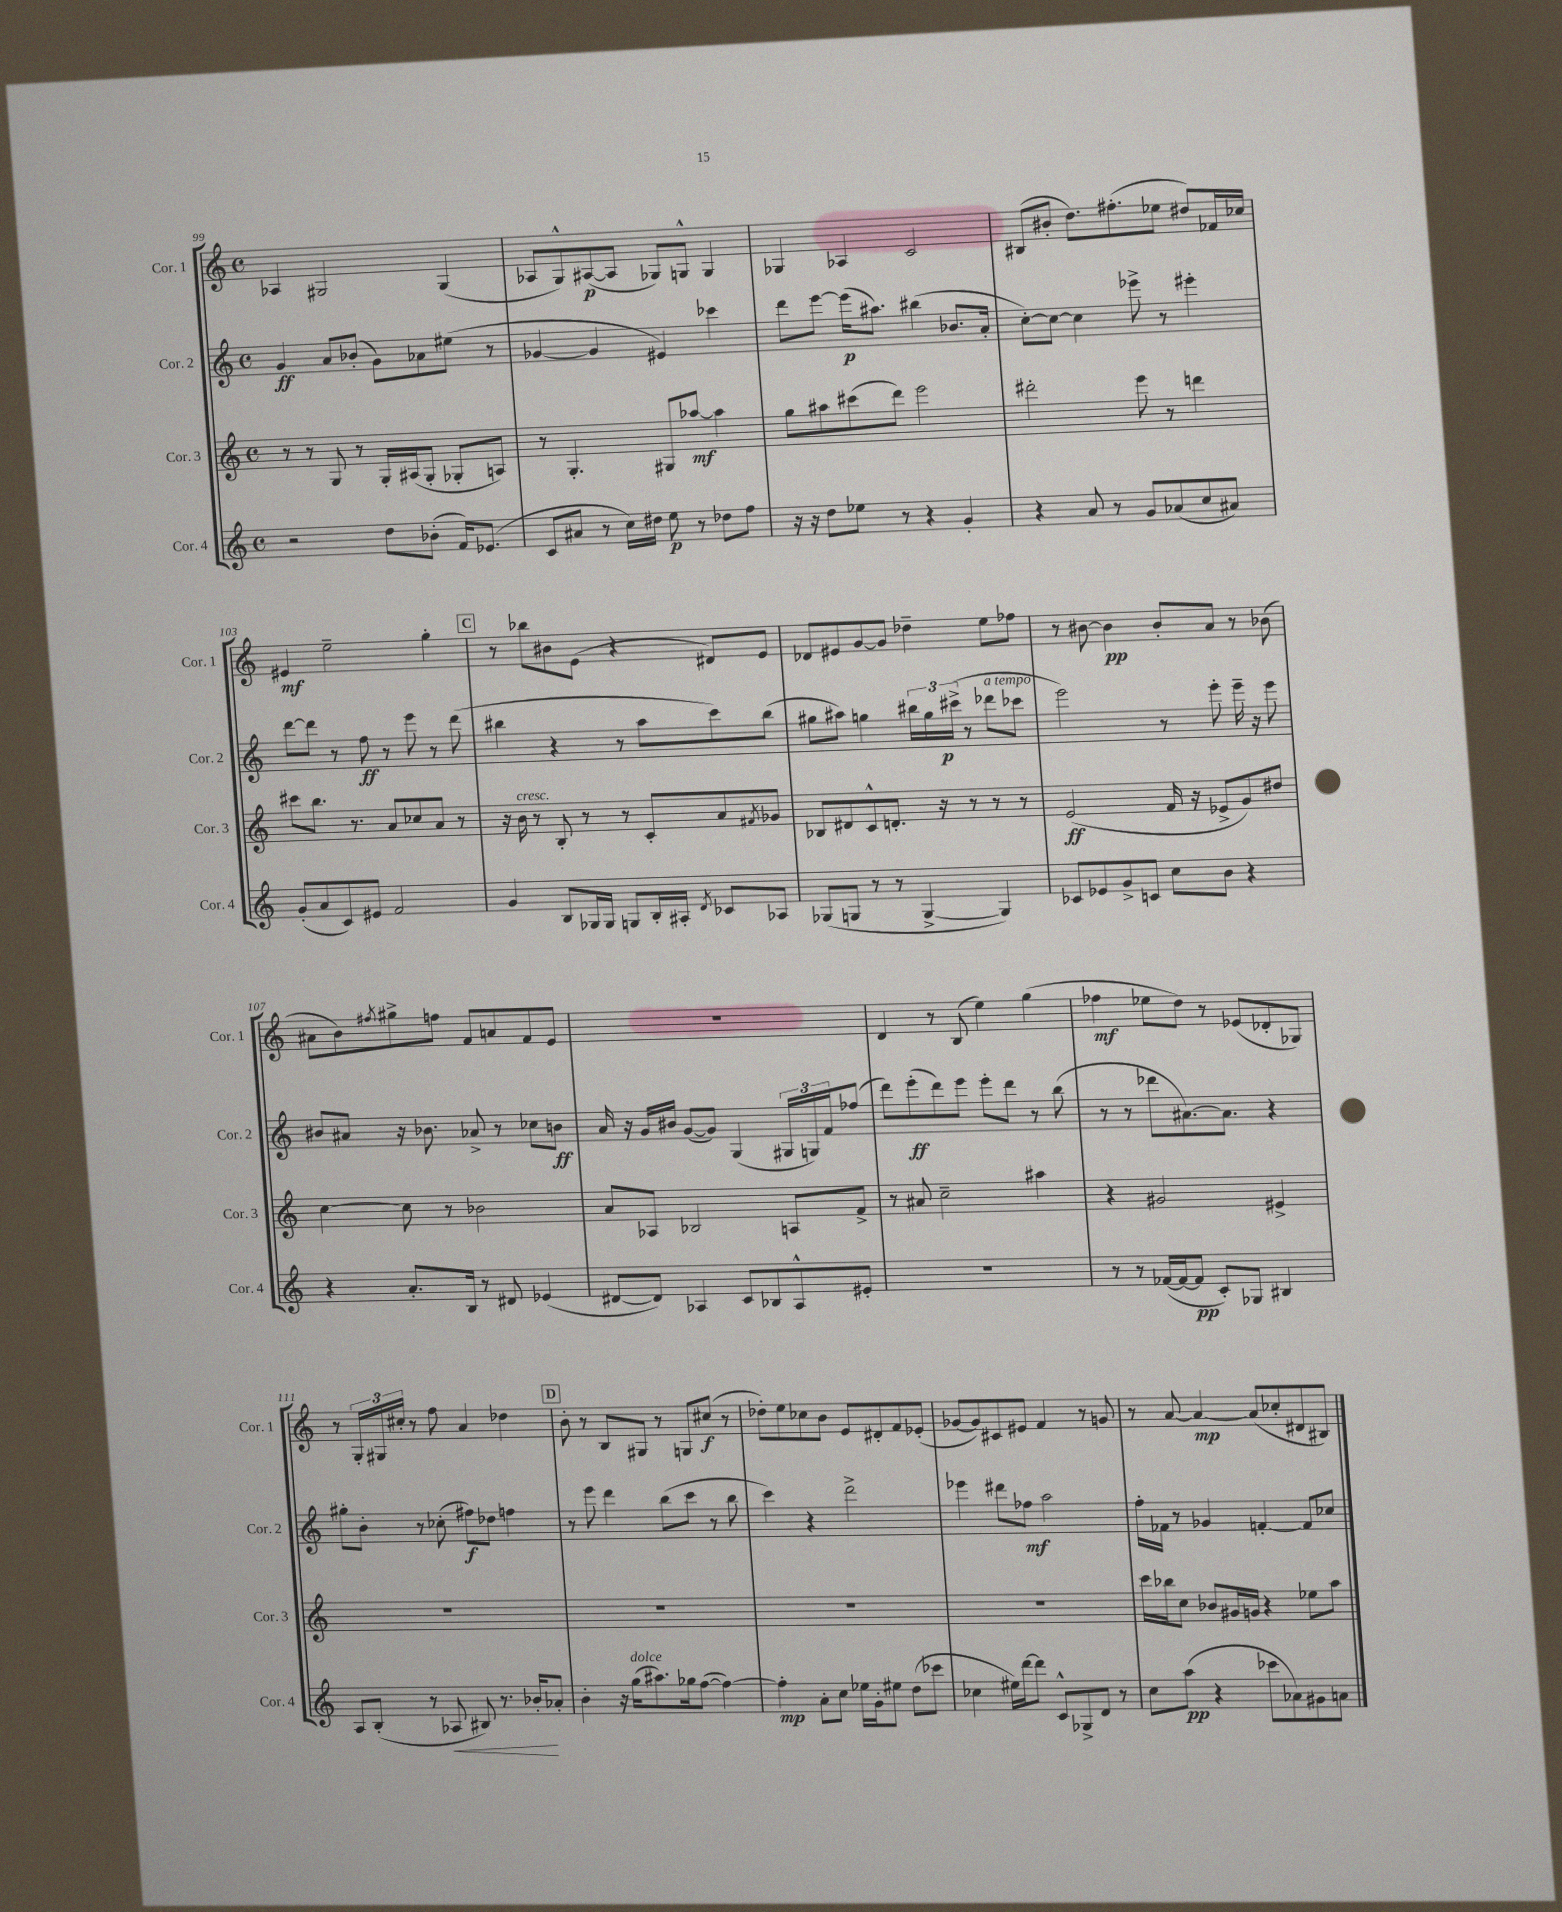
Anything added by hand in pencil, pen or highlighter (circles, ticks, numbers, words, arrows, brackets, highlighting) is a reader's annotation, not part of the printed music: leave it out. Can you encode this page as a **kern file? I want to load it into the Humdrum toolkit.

**kern	**dynam	**kern	**dynam	**kern	**dynam	**kern	**dynam
*part4	*part4	*part3	*part3	*part2	*part2	*part1	*part1
*staff4	*staff4	*staff3	*staff3	*staff2	*staff2	*staff1	*staff1
*I"Cor. 4	*	*I"Cor. 3	*	*I"Cor. 2	*	*I"Cor. 1	*
*I'Cor. 4	*	*I'Cor. 3	*	*I'Cor. 2	*	*I'Cor. 1	*
*clefG2	*	*clefG2	*	*clefG2	*	*clefG2	*
*k[]	*	*k[]	*	*k[]	*	*k[]	*
*M4/4	*	*M4/4	*	*M4/4	*	*M4/4	*
*met(c)	*	*met(c)	*	*met(c)	*	*met(c)	*
=99	=99	=99	=99	=99	=99	=99	=99
2r	.	8r	.	4g/	ff	4A-X/	.
.	.	8r	.	.	.	.	.
.	.	8G/	.	8a/L	.	2G#X/	.
.	.	8r	.	(8b-X'/J	.	.	.
8dd\L	.	16G'/LL	.	8g\L)	.	.	.
.	.	(16A#X/J	.	.	.	.	.
(8b-X'\J	.	8G'/J	.	8a-X\	.	.	.
16f/KL)	.	8G-X'/L	.	(8ee#X\J	.	(4G#/	.
(8.e-X/J	.	.	.	.	.	.	.
.	.	8An/J)	.	8r	.	.	.
=100	=100	=100	=100	=100	=100	=100	=100
8c/L	.	8r	.	[4g-X/	.	8A-X/L	.
8a#X/J	.	4.G'/	.	.	.	8G^^/)	.
8r	.	.	.	4g-/]	.	([8A#X/	p
16cc\LL)	.	.	.	.	.	8A#/J]	.
16dd#X\JJ	.	.	.	.	.	.	.
8ee\	p	8G#X/L	.	4e#X/)	.	8G-X/L)	.
8r	.	[8aa-X/J	mf	.	.	8Gn^^/J	.
8dd-X\L	.	4aa-\]	.	4ccc-X\	.	4G/	.
8ff\J	.	.	.	.	.	.	.
=101	=101	=101	=101	=101	=101	=101	=101
16r	.	8gg\L	.	8ddd\L	.	4G-X/	.
16r	.	.	.	.	.	.	.
8dd\L	.	8aa#X\	.	[8eee\J	.	.	.
8ee-X\J	.	(8ccc#X\	.	(16eee\KL]	p	4A-X/	.
.	.	.	.	8.aa#X\J)	.	.	.
8r	.	8ddd\J)	.	.	.	.	.
4r	.	2eee\	.	(4bb#X\	.	2c/	.
4g'/	.	.	.	8.b-X/L	.	.	.
.	.	.	.	16a'/Jk	.	.	.
=102	=102	=102	=102	=102	=102	=102	=102
4r	.	2ddd#X'\	.	[8cc'\L)	.	(8B#X/L	.
.	.	.	.	8cc\J_	.	8b#X'/J	.
8a/	.	.	.	4cc\]	.	8.dd\L)	.
8r	.	.	.	.	.	.	.
.	.	.	.	.	.	(8.ff#X'\	.
8g/L	.	8eee\	.	8eee-X^\	.	.	.
(8a-X/	.	8r	.	8r	.	8ee-X\J	.
8cc/	.	4dddn\	.	4eee#X'\	.	8dd#X/L)	.
8a#X/J)	.	.	.	.	.	16f-X/L	.
.	.	.	.	.	.	16cc-X/JJ	.
!!LO:LB:g=z
=103	=103	=103	=103	=103	=103	=103	=103
(8g'/L	.	8ccc#X\L	.	[8ddd\L	.	4e#X/	mf
8a/	.	8.bb\J	.	8ddd\J]	.	.	.
8c/)	.	.	.	8r	.	2ee~\	.
.	.	8.r	.	.	.	.	.
8e#X/J	.	.	.	8ff\	ff	.	.
2f/	.	8a/L	.	8r	.	.	.
.	.	8cc-X/	.	8eee\	.	.	.
.	.	8a/J	.	8r	.	4gg'\	.
.	.	8r	.	(8ddd\	.	.	.
!!LO:REH:place=s1:t=C
=104	=104	=104	=104	=104	=104	=104	=104
4g/	.	16r	.	4bb#X\	.	8r	.
!	!	!LO:TX:a:i:t=cresc.	!	!	!	!	!
.	.	16b\	.	.	.	.	.
.	.	8r	.	.	.	8bb-X\L	.
8B/L	.	8B'/	.	4r	.	8b#X\	.
16G-X/L	.	8r	.	.	.	(8e\J	.
16G-/JJ	.	.	.	.	.	.	.
8Gn/L	.	8r	.	8r	.	4r	.
16B'/L	.	8c'/L	.	8aa\L	.	.	.
16A#X'/JJ	.	.	.	.	.	.	.
8qd/	.	.	.	.	.	.	.
8c-X/L	.	8a/	.	8ccc\)	.	8d#X/L)	.
.	.	8qf#X/	.	.	.	.	.
8A-X/J	.	8g-X/J	.	(8bb#\J	.	8e/J	.
=105	=105	=105	=105	=105	=105	=105	=105
(8G-X/L	.	8B-X/L	.	8gg#X\L	.	8d-X/L	.
8Gn/J	.	8d#X/	.	8aa#X\J)	.	8e#X/	.
8r	.	8c^^/	.	4ggn\	.	[8g/	.
8r	.	8.dn'/J	.	.	.	8g/J]	.
[4G^/	.	.	.	24bb#X\LL	.	4dd-X~\	.
.	.	.	.	24gg\	.	.	.
.	.	16r	.	.	.	.	.
.	.	.	.	(24ccc#X^\JJ	p	.	.
.	.	8r	.	8r	.	.	.
!	!	!	!	!LO:TX:a:i:t=a tempo	!	!	!
4G/])	.	8r	.	8ddd-X\L	.	8ee\L	.
.	.	8r	.	8ccc-X\J	.	8ff-X\J	.
=106	=106	=106	=106	=106	=106	=106	=106
8c-X/L	.	(2e/	ff	2eee\)	.	8r	.
8e-X/	.	.	.	.	.	[8b#X\	.
8g^/	.	.	.	.	.	4b#\]	pp
8cn/J	.	.	.	.	.	.	.
8cc\L	.	16f/	.	8r	.	8b#'/L	.
.	.	16r	.	.	.	.	.
8b\J	.	8e-X^/L	.	8eee'\	.	8a/J	.
4r	.	8g/)	.	16eee~\	.	8r	.
.	.	.	.	16r	.	.	.
.	.	8dd#X/J	.	8eee\	.	(8b-X\	.
!!LO:LB:g=z
=107	=107	=107	=107	=107	=107	=107	=107
4r	.	[4cc\	.	8b#X/L	.	8a#X\L	.
.	.	.	.	8a#X/J	.	8b\)	.
.	.	.	.	.	.	8qff#X/	.
8.a'/L	.	8cc\]	.	16r	.	8gg#X^\	.
.	.	.	.	8.b-X\	.	.	.
.	.	8r	.	.	.	8ffn\J	.
16B/Jk	.	.	.	.	.	.	.
8r	.	2b-X\	.	8a-X^/	.	8f/L	.
8d#X/	.	.	.	8r	.	8an/	.
(4e-X/	.	.	.	8cc-X\L	.	8f/	.
.	.	.	.	8bn\J	ff	8e/J	.
=108	=108	=108	=108	=108	=108	=108	=108
[8d#X/L	.	8a/L	.	16a/	.	1r	.
.	.	.	.	16r	.	.	.
8d#/J])	.	8A-X/J	.	16g/LL	.	.	.
.	.	.	.	16b#X/JJ	.	.	.
4A-X/	.	2B-X/	.	([8g/L	.	.	.
.	.	.	.	8g/J])	.	.	.
8c/L	.	.	.	(4G/	.	.	.
8B-X/	.	.	.	.	.	.	.
8A-^^/	.	8An/L	.	24G#X/LL	.	.	.
.	.	.	.	24Gn/)	.	.	.
.	.	.	.	24f/J	.	.	.
8e#X'/J	.	8f^/J	.	(8ff-X/J	.	.	.
=109	=109	=109	=109	=109	=109	=109	=109
1r	.	8r	.	8ddd\L)	.	4d/	.
.	.	8a#X/	.	(8eee'\	ff	.	.
.	.	2cc~\	.	8ddd\)	.	8r	.
.	.	.	.	8eee\J	.	(8B/	.
.	.	.	.	8eee'\L	.	4ee\)	.
.	.	.	.	8ddd\J	.	.	.
.	.	4aa#X\	.	8r	.	(4gg\	.
.	.	.	.	(8bb\	.	.	.
=110	=110	=110	=110	=110	=110	=110	=110
8r	.	4r	.	8r	.	4ff-X\	mf
8r	.	.	.	8r	.	.	.
([16f-X/LL	.	2g#X/	.	8ddd-X\L	.	8ee-X\L	.
16f-/J_	.	.	.	.	.	.	.
8f-/J]	pp	.	.	[8.a#X\)	.	8dd\J)	.
8c'/L)	.	.	.	.	.	8r	.
.	.	.	.	8.a#\J]	.	.	.
8G-X/J	.	.	.	.	.	(8e-X/L	.
4B#X/	.	4e#X^/	.	4r	.	8d-X'/	.
.	.	.	.	.	.	8G-X/J)	.
!!LO:LB:g=z
=111	=111	=111	=111	=111	=111	=111	=111
8A/L	.	1r	.	8gg#X'\L	.	8r	.
(8B'/J	.	.	.	8b'\J	.	24G'/LL	.
.	.	.	.	.	.	24G#X/	.
.	.	.	.	.	.	24cc#X'/JJ	.
8r	.	.	.	8r	.	8r	.
!	!LO:HP:b	!	!	!	!	!	!
8A-X/	<	.	.	(8cc-X'\	.	8ff\	.
8B#X/)	.	.	.	8ff#X\L)	f	4a/	.
8.r	.	.	.	8dd-X\J	.	.	.
.	.	.	.	4ffn\	.	4dd-X\	.
16b-X'/KL	.	.	.	.	.	.	.
8a-X'/J	[	.	.	.	.	.	.
!!LO:REH:place=s1:t=D
=112	=112	=112	=112	=112	=112	=112	=112
4b'\	.	1r	.	8r	.	8b'\	.
.	.	.	.	8eee\	.	8r	.
16r	.	.	.	4ddd\	.	8B/L	.
!LO:TX:a:i:t=dolce	!	!	!	!	!	!	!
(16gg\KL	.	.	.	.	.	.	.
8.aa#X\)	.	.	.	.	.	8G#X/J	.
.	.	.	.	(8bb\L	.	8r	.
16gg-X\k	.	.	.	.	.	.	.
([8ff\J	.	.	.	8ccc\J	.	8Gn/L	.
4ff\_)	.	.	.	8r	.	(8cc#X/J	f
.	.	.	.	8bb\	.	8r	.
=113	=113	=113	=113	=113	=113	=113	=113
4ff'\]	mp	1r	.	4ccc\)	.	8dd-X'\L)	.
.	.	.	.	.	.	8ee\	.
8a'\L	.	.	.	4r	.	8cc-X\	.
8cc\J	.	.	.	.	.	8b\J	.
16ee-X\LL	.	.	.	2ddd^\	.	8e/L	.
16g'\J	.	.	.	.	.	.	.
8ee#X\J	.	.	.	.	.	8d#X'/	.
(8dd\L	.	.	.	.	.	8f/	.
8ccc-X\J	.	.	.	.	.	(8e-X'/J	.
=114	=114	=114	=114	=114	=114	=114	=114
4cc-X\	.	1r	.	4eee-X\	.	[8g-X/L	.
.	.	.	.	.	.	8g-/])	.
16ee#X\LL)	.	.	.	8ddd#X\L	.	8c#X/	.
[16ddd\J	.	.	.	.	.	.	.
8ddd\J]	.	.	.	8ff-X\J	mf	8e#X/J	.
8c^^/L	.	.	.	2aa\	.	4f/	.
8G-X^/	.	.	.	.	.	.	.
8d/J	.	.	.	.	.	8r	.
8r	.	.	.	.	.	8gn/	.
=115	=115	=115	=115	=115	=115	=115	=115
8cc\L	.	16ccc\LL	.	16ff'\LL	.	8r	.
.	.	16bb-X\J	.	16f-X\JJ	.	.	.
(8aa\J	pp	8cc\J	.	8r	.	[8a/	.
4r	.	8b-X/L	.	4g-X/	.	4a/_	mp
.	.	16g#X/L	.	.	.	.	.
.	.	16gn/JJ	.	.	.	.	.
8ccc-X\L	.	4r	.	[4fn'/	.	(8a/L]	.
8a-X\)	.	.	.	.	.	8cc-X'/	.
8g#X\	.	8ee-X\L	.	8f/L]	.	8d#X/	.
8an\J	.	8aa\J	.	8cc-X/J	.	8B#X/J)	.
==	==	==	==	==	==	==	==
*-	*-	*-	*-	*-	*-	*-	*-
